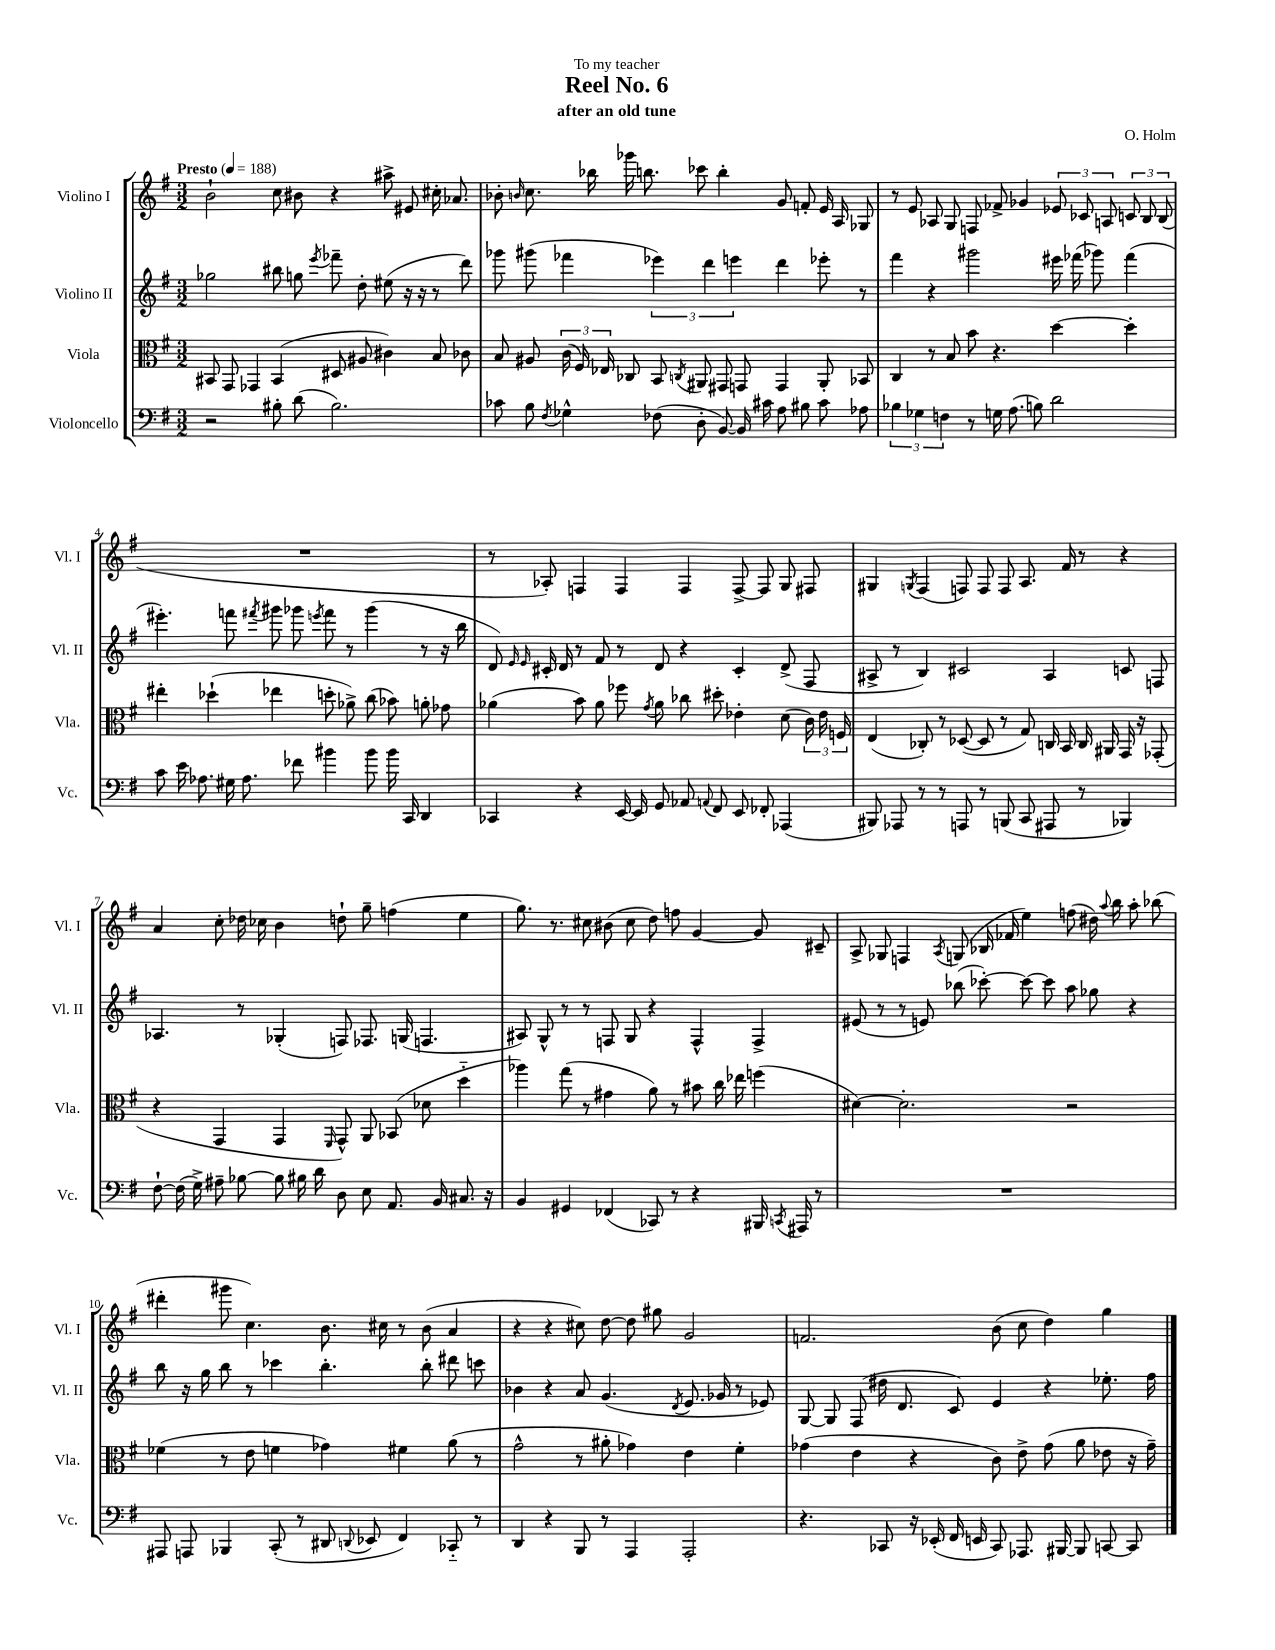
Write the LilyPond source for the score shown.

\header { title = "Reel No. 6" composer = "O. Holm" subtitle = "after an old tune" dedication = "To my teacher" }
<<
\new StaffGroup <<
\new Staff = "s0" \with { instrumentName = "Violino I" shortInstrumentName = "Vl. I" } {
    \clef treble \key g \major \numericTimeSignature \time 3/2 \tempo "Presto" 4 = 188
    \autoBeamOff b'2-! c''8 bis'8 r4 ais''8-> eis'8 cis''16-. aes'8. |
    bes'8-. \grace { b'16 } c''8. bes''16 ges'''16 b''8. ces'''8 b''4-. g'8 f'8-. e'16 a16 ges8 |
    r8 e'8 aes8 g8 f8 fes'8-> ges'4 \tuplet 3/2 { ees'8 ces'8 a8 } \tuplet 3/2 { c'8 b8 b8( } |
    R1. |
    r8 aes8-.) f4 f4 f4 f8~-> f8 g8 fis8 |
    gis4 \acciaccatura { g8 } fis4( f8) f8 f8 a8. fis'16 r8 r4 |
    a'4 c''8-. des''16 ces''16 b'4 d''8-! g''8-- f''4( e''4 |
    g''8.) r8. cis''8 bis'8( cis''8 d''8) f''8 g'4~ g'8 cis'8-- |
    a8-> ges8 f4 \acciaccatura { a8 } g8( bes16 fes'16 e''4) f''8( dis''16) \appoggiatura { a''8 } b''16 a''8-. bes''8( |
    dis'''4-. gis'''8 c''4.) b'8. cis''16 r8 b'8( a'4 |
    r4 r4 cis''8) d''8~ d''8 gis''8 g'2 |
    f'2. b'8( c''8 d''4) g''4 \bar "|." |
}
\new Staff = "s1" \with { instrumentName = "Violino II" shortInstrumentName = "Vl. II" } {
    \clef treble \key g \major \numericTimeSignature \time 3/2
    \autoBeamOff ges''2 bis''8 g''8 \acciaccatura { e'''8 } fes'''8-- d''8-. eis''8( r16 r16 r8 d'''8) |
    ges'''8 gis'''8( fes'''4 \tuplet 3/2 { ees'''4) d'''4 e'''4 } d'''4 ees'''8-. r8 |
    fis'''4 r4 gis'''2 eis'''16 fes'''16( ges'''8) fes'''4( |
    eis'''4.-.) f'''8 \acciaccatura { fis'''8 } gis'''8 ges'''8 \acciaccatura { e'''8 } fis'''8 r8 ges'''4( r8 r16 b''16 |
    d'8) \grace { e'16 e'16 } cis'16-. d'16 r8 fis'8 r8 d'8 r4 cis'4-. d'8->( fis8 |
    ais8-> r8 b4) cis'2 ais4 c'8 f8 |
    aes4. r8 ges4-.( f8) fes8. g16( f4. |
    ais8) g8-^ r8 r8 f8 g8 r4 f4-^ f4-> |
    eis'8( r8 r8 e'8) bes''8( ces'''8~-.) ces'''8~ ces'''8 a''8 ges''8 r4 |
    b''8 r16 g''16 b''8 r8 ces'''4 b''4.-. b''8-. dis'''8 c'''8 |
    bes'4 r4 a'8 g'4.( \acciaccatura { d'8 } e'8. ges'16 r8 ees'8) |
    g8~ g8 fis8( dis''16 d'8. c'8) e'4 r4 ees''8.-. fis''16 \bar "|." |
}
\new Staff = "s2" \with { instrumentName = "Viola" shortInstrumentName = "Vla." } {
    \clef alto \key g \major \numericTimeSignature \time 3/2
    \autoBeamOff bis,8 g,8 ges,4 bis,4( dis8 ais8 cis'4) b8 ces'8 |
    b8 ais8 \tuplet 3/2 { c'16( fis16) ees16 } ces8 b,8 \acciaccatura { c8 } ais,8 gis,8 g,8 g,4 ais,8-. bes,8 |
    c4 r8 b8 b'8 r4. d''4~ d''4-. |
    eis''4-. des''4-!( ees''4 d''8-. aes'8->) c''8( bes'8) a'8-. ges'8 |
    aes'4( b'8) aes'8 fes''8 \acciaccatura { g'8 } aes'8 ces''8 dis''8-. ees'4-. d'8( \tuplet 3/2 { c'16) ees'16 f16 } |
    e4( ces8-.) r8 des8~( des8 r8 g8) c16 b,16 c16 ais,16 g,16 r16 ges,8-.( |
    r4 g,4 g,4 \grace { fis,16 } g,8-^) a,8 bes,8( des'8 d''4-_ |
    aes''4) g''8( r8 gis'4 a'8) r8 bis'8 c''16 ees''16 f''4( |
    dis'4~) dis'2.-. r2 |
    fes'4( r8 e'8 f'4 ges'4) fis'4 a'8( r8 |
    g'2-^ r8 ais'8-. ges'4) e'4 fis'4-. |
    ges'4( e'4 r4 c'8) e'8-> ges'8( a'8 ees'8 r16 ges'16--) \bar "|." |
}
\new Staff = "s3" \with { instrumentName = "Violoncello" shortInstrumentName = "Vc." } {
    \clef bass \key g \major \numericTimeSignature \time 3/2
    \autoBeamOff r2 bis8-. d'8( bis2.) |
    ces'8 b8 \acciaccatura { fis8 } ges4-^ fes8( d8-. b,8~) b,16 cis'16 a8 bis8 cis'8 aes8 |
    \tuplet 3/2 { bes4 ges4 f4 } r8 g16 a8.( b8) d'2 |
    c'8 e'16 aes8. gis16 aes8. fes'8 bis'4 bis'8 bis'16 c,16 d,4 |
    ces,4 r4 e,16~ e,16 g,8 aes,8 \appoggiatura { a,8 } fis,8 e,8 fes,8-. aes,,4( |
    bis,,8) aes,,8 r8 r8 a,,8 r8 b,,8( c,8 ais,,8 r8 bes,,4) |
    fis8~-! fis16( g16->) ais8-- bes8~ bes8 bis16 d'16 d8 e8 a,8. b,16 cis8. r16 |
    b,4 gis,4 fes,4( ces,8) r8 r4 bis,,16 \acciaccatura { c,8 } ais,,16 r8 |
    R1. |
    ais,,8 a,,8 bes,,4 c,8-.( r8 dis,8 \appoggiatura { d,8 } ees,8 fis,4) ces,8-_ r8 |
    d,4 r4 b,,8 r8 a,,4 a,,2-. |
    r4. ces,8 r16 ees,16-.( fis,16 e,16 ces,8) aes,,8. bis,,16~ bis,,8 c,8~ c,8 \bar "|." |
}
>>
>>
